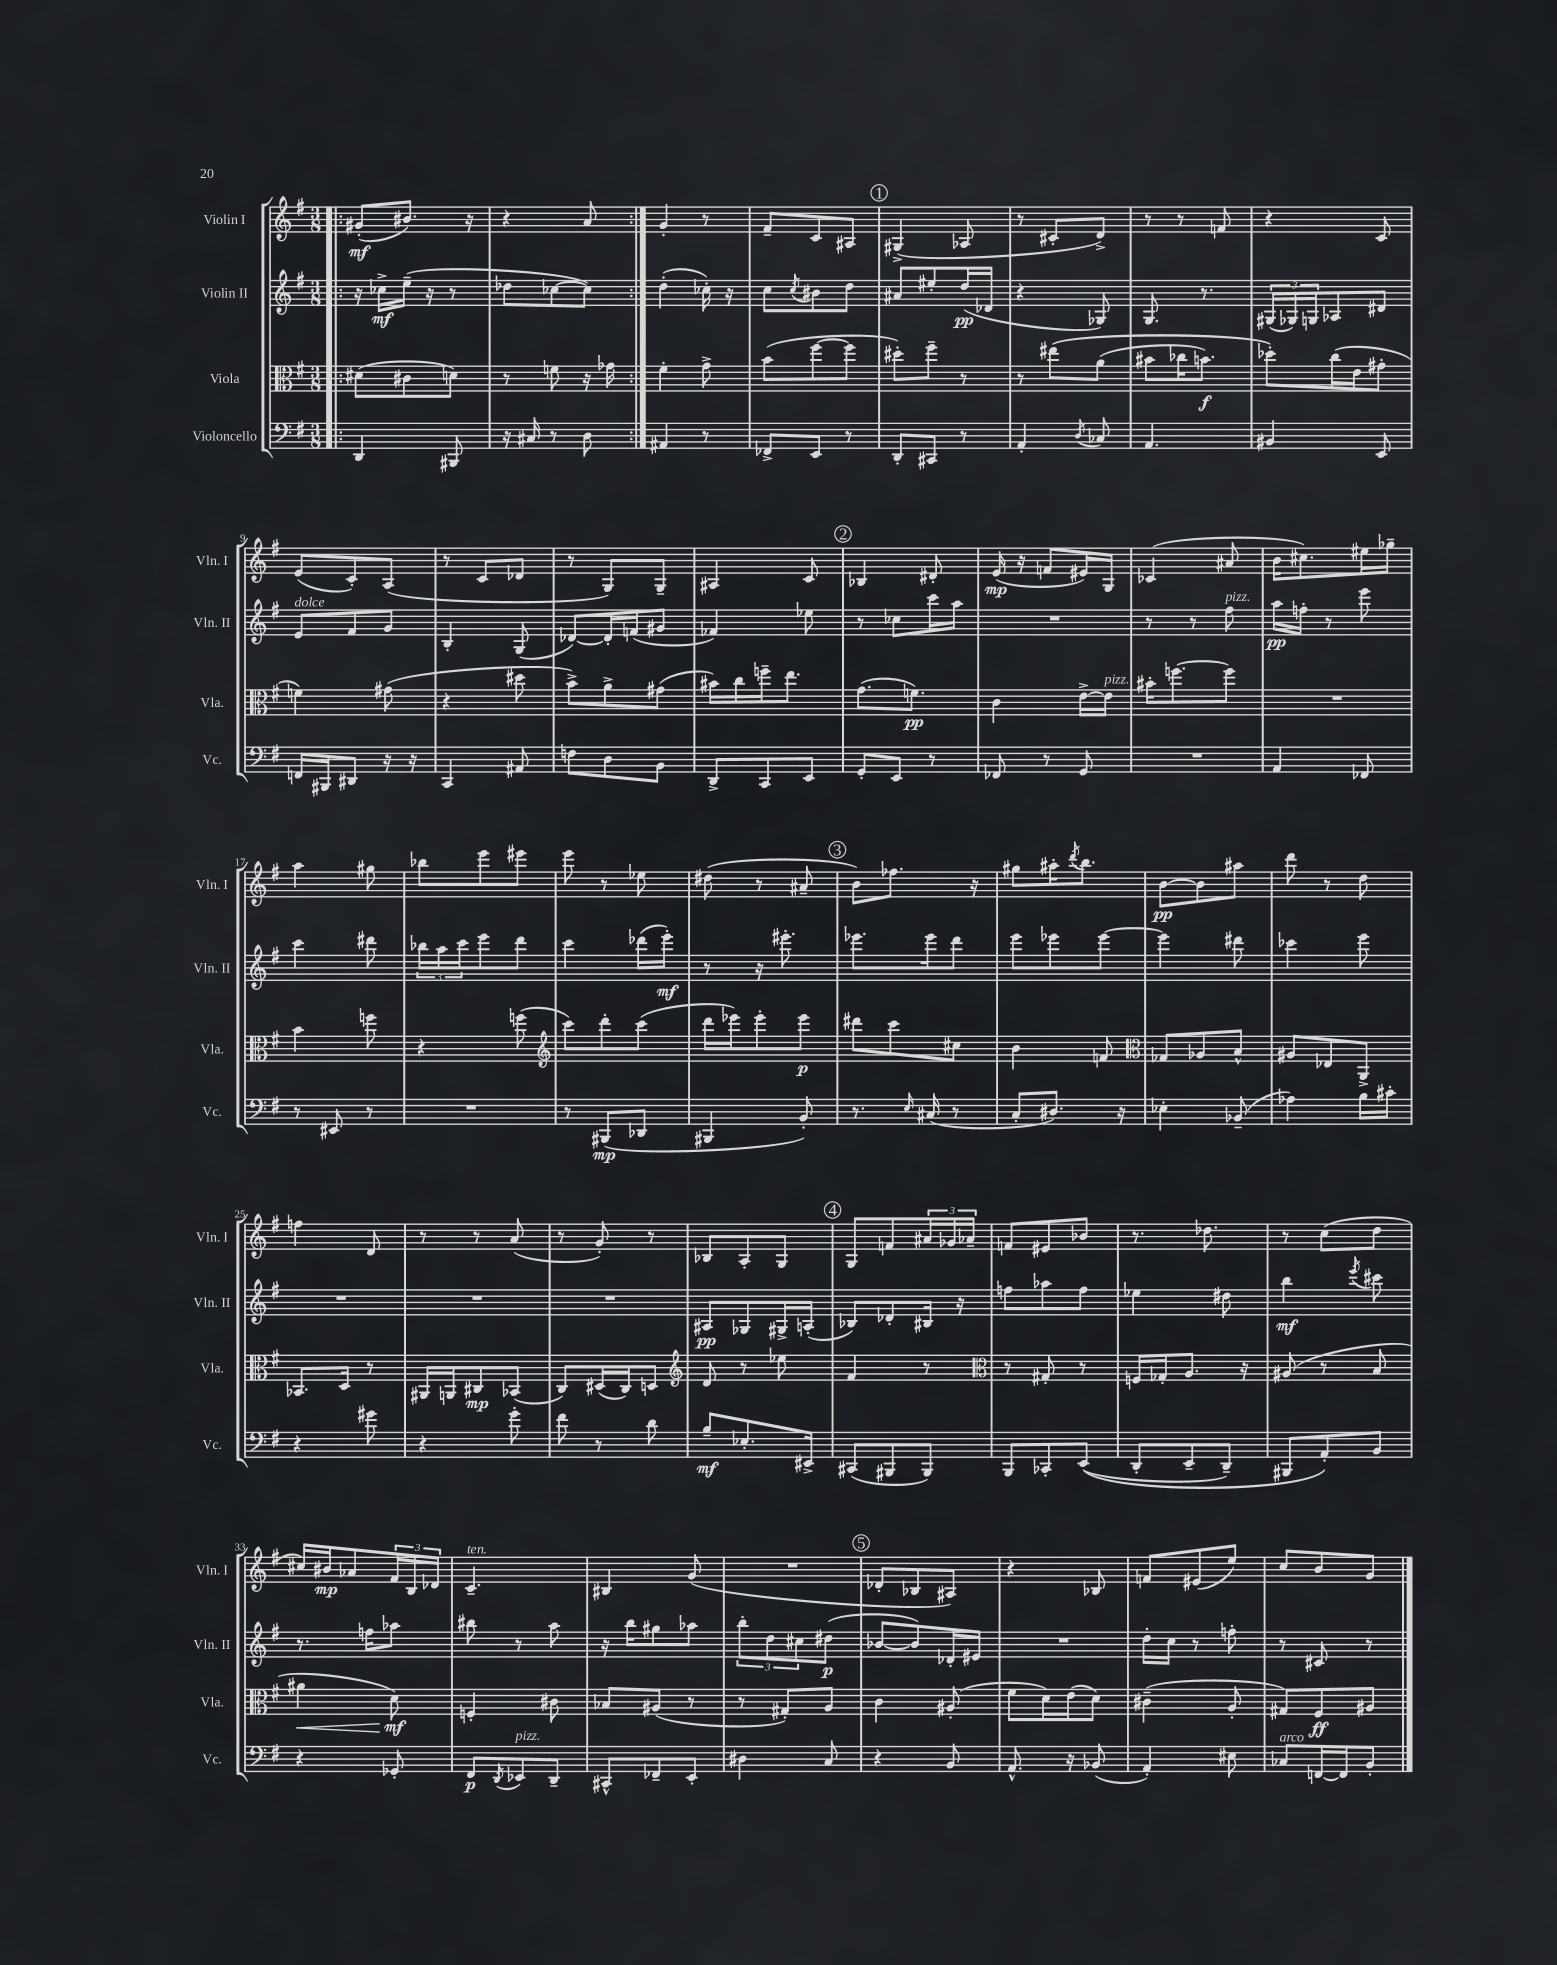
<<
\new StaffGroup <<
\new Staff = "s0" \with { instrumentName = "Violin I" shortInstrumentName = "Vln. I" } {
    \clef treble \key g \major \numericTimeSignature \time 3/8
    \repeat volta 2 { \bar ".|:" gis'8-.\mf( bis'8.) r16 |
    r4 a'8 | }
    g'4-. r8 |
    fis'8-- c'8 ais8 |
    \mark \markup { \circle "1" } gis4->( aes8 |
    r8 cis'8-. d'8->) |
    r8 r8 f'8 |
    r4 c'8 |
    e'8( c'8-.) a8( |
    r8 c'8 des'8 |
    r8 g8) g8-- |
    ais4 c'8 |
    \mark \markup { \circle "2" } bes4 dis'8-. |
    e'16\mp( r16 f'8 eis'16) g16 |
    ces'4( ais'8 |
    b'16 cis''8.) eis''16 ges''16-- |
    a''4 gis''8 |
    bes''8 e'''8 eis'''8 |
    e'''8 r8 ees''8 |
    dis''8( r8 ais'8-- |
    \mark \markup { \circle "3" } b'8) fes''8. r16 |
    gis''8 ais''16-. \acciaccatura { d'''8 } b''8. |
    b'8~\pp b'8 ais''8 |
    d'''8 r8 d''8 |
    f''4 d'8 |
    r8 r8 a'8( |
    r8 g'8-.) r8 |
    bes8 a8-. g8 |
    \mark \markup { \circle "4" } g8 f'8 \tuplet 3/2 { ais'16 ges'16 aes'16-- } |
    f'8 eis'8 bes'8 |
    r8. des''8. |
    r8 c''8( d''8 |
    cis''16) bis'16\mp aes'8 \tuplet 3/2 { fis'16 b16 des'16 } |
    c'4.--^\markup { \italic "ten." } |
    bis4 g'8( |
    R4. |
    \mark \markup { \circle "5" } des'8-. bes8 ais8) |
    r4 bes8 |
    f'8 eis'8( e''8) |
    c''8 b'8 g'8 \bar "|." |
}
\new Staff = "s1" \with { instrumentName = "Violin II" shortInstrumentName = "Vln. II" } {
    \clef treble \key g \major \numericTimeSignature \time 3/8
    \repeat volta 2 { \bar ".|:" r16 ces''16->\mf e''16--( r16 r8 |
    des''8 ces''8~ ces''8) | }
    d''4-.( ces''16-.) r16 |
    c''8 \acciaccatura { c''8 } bis'8 d''8 |
    \mark \markup { \circle "1" } ais'8 eis''8-. d''16\pp( des'16 |
    r4 ges8) |
    g8. r8. |
    \tuplet 3/2 { gis16( ges16) g16 } aes8 dis'8 |
    e'8^\markup { \italic "dolce" } fis'8 g'8 |
    b4-. g8( |
    des'8~) des'16-. f'16( gis'8 |
    fes'4) ees''8 |
    \mark \markup { \circle "2" } r8 ces''8 c'''16 a''16 |
    R4. |
    r8 r8 fis''8^\markup { \italic "pizz." } |
    a''16\pp f''16-. r8 e'''8 |
    c'''4 dis'''8 |
    \tuplet 3/2 { bes''16 a''16 c'''16 } e'''8 d'''8 |
    c'''4 des'''16( e'''16-.\mf) |
    r8 r16 eis'''8.-. |
    \mark \markup { \circle "3" } ees'''8. ees'''16 d'''8 |
    e'''8 ees'''8 ees'''8~ |
    ees'''4 dis'''8 |
    ces'''4 e'''8 |
    R4. |
    R4. |
    R4. |
    ais8\pp ges8 gis16-> a16-.( |
    \mark \markup { \circle "4" } bes8) des'8-. bis16 r16 |
    f''8 aes''8 f''8 |
    ees''4 dis''8 |
    b''4\mf \acciaccatura { e'''8 } cis'''8 |
    r8. f''16 aes''8 |
    bis''8 r8 a''8 |
    r16 b''16 gis''8 aes''8 |
    \tuplet 3/2 { b''8-. d''8 cis''8 } dis''8\p( |
    \mark \markup { \circle "5" } bes'8~ bes'8) des'16-. eis'16 |
    R4. |
    d''16-. c''16 r8 f''8-. |
    r8 cis'8 r8 \bar "|." |
}
\new Staff = "s2" \with { instrumentName = "Viola" shortInstrumentName = "Vla." } {
    \clef alto \key g \major \numericTimeSignature \time 3/8
    \repeat volta 2 { \bar ".|:" dis'8( cis'8 d'8) |
    r8 f'8 r16 ges'16 | }
    fis'4-. g'8-> |
    b'8( fis''8~ fis''8 |
    \mark \markup { \circle "1" } dis''8-.) fis''8-- r8 |
    r8 eis''8\( a'8( |
    bis'8 ces''16 b'8.\f) |
    des''8-.\) c''16( e'16 gis'8-. |
    f'4) gis'8( |
    r4 dis''8 |
    b'8->) a'8-> gis'8( |
    bis'16) c''16 f''16-- e''8. |
    \mark \markup { \circle "2" } g'8.( f'8.\pp) |
    c'4 e'16~-> e'16^\markup { \italic "pizz." } |
    bis'16-. f''8.~ f''8 |
    R4. |
    b'4 f''8 |
    r4 f''8( |
    \clef treble c'''8) d'''8-. c'''8( |
    d'''16 ees'''16) ees'''8-. ees'''8\p |
    \mark \markup { \circle "3" } dis'''8 c'''8 cis''8 |
    b'4 f'8 |
    \clef alto ges8 aes8 b8-^ |
    ais8 ees8 a,8-> |
    bes,8. d16 r8 |
    ais,16 a,16 cis8\mp bes,8( |
    c8) dis16( c16) d8 |
    \clef treble d'8 r8 ees''8 |
    \mark \markup { \circle "4" } fis'4 r8 |
    \clef alto r8 gis8-. r8 |
    f16 ges16-. a8. r16 |
    ais8( r8 b8 |
    ais'4\< d'8\mf\!) |
    f4-. cis'8 |
    bes8 ais8( r8 |
    r8 gis8-.) a8 |
    \mark \markup { \circle "5" } c'4 ais8-.( |
    fis'8 d'16) e'16( d'8) |
    cis'4--( a8-. |
    gis8) fis8\ff ais8 \bar "|." |
}
\new Staff = "s3" \with { instrumentName = "Violoncello" shortInstrumentName = "Vc." } {
    \clef bass \key g \major \numericTimeSignature \time 3/8
    \repeat volta 2 { \bar ".|:" d,4 bis,,8 |
    r16 cis16 r8 d8 | }
    ais,4 r8 |
    fes,8-> e,8 r8 |
    \mark \markup { \circle "1" } d,8-. cis,8 r8 |
    a,4-. \acciaccatura { d8 } ces8 |
    a,4. |
    bis,4 e,8 |
    f,16 bis,,16 dis,8 r16 r16 |
    c,4 ais,8 |
    f8 d8 b,8 |
    d,8-> c,8 e,8 |
    \mark \markup { \circle "2" } g,8-. e,8 r8 |
    fes,8 r8 g,8 |
    R4. |
    a,4 fes,8 |
    r8 eis,8 r8 |
    R4. |
    r8 bis,,8\mp( des,8 |
    bis,,4 b,8-.) |
    \mark \markup { \circle "3" } r8. \grace { e16 } cis16( r8 |
    c8-. dis8.) r16 |
    ees4-. bes,8--( |
    aes4) b16 cis'16-. |
    r4 gis'8 |
    r4 g'8-. |
    fis'8 r8 d'8 |
    b8--\mf ees8.-. eis,16-> |
    \mark \markup { \circle "4" } cis,8( bis,,8 bis,,8) |
    b,,8 ces,8-. e,8(\( |
    d,8-. e,8-- d,8--) |
    bis,,8 a,8-.\) b,8 |
    r4 ges,8-. |
    fis,8\p \acciaccatura { d,8 } ees,8^\markup { \italic "pizz." } d,8-- |
    cis,8-^ fes,8-- e,8-. |
    dis4 c8 |
    \mark \markup { \circle "5" } r4 b,8 |
    a,8.-^ r16 bes,8( |
    a,4-.) eis8 |
    ces8^\markup { \italic "arco" } f,16~ f,16 b,8-. \bar "|." |
}
>>
>>
